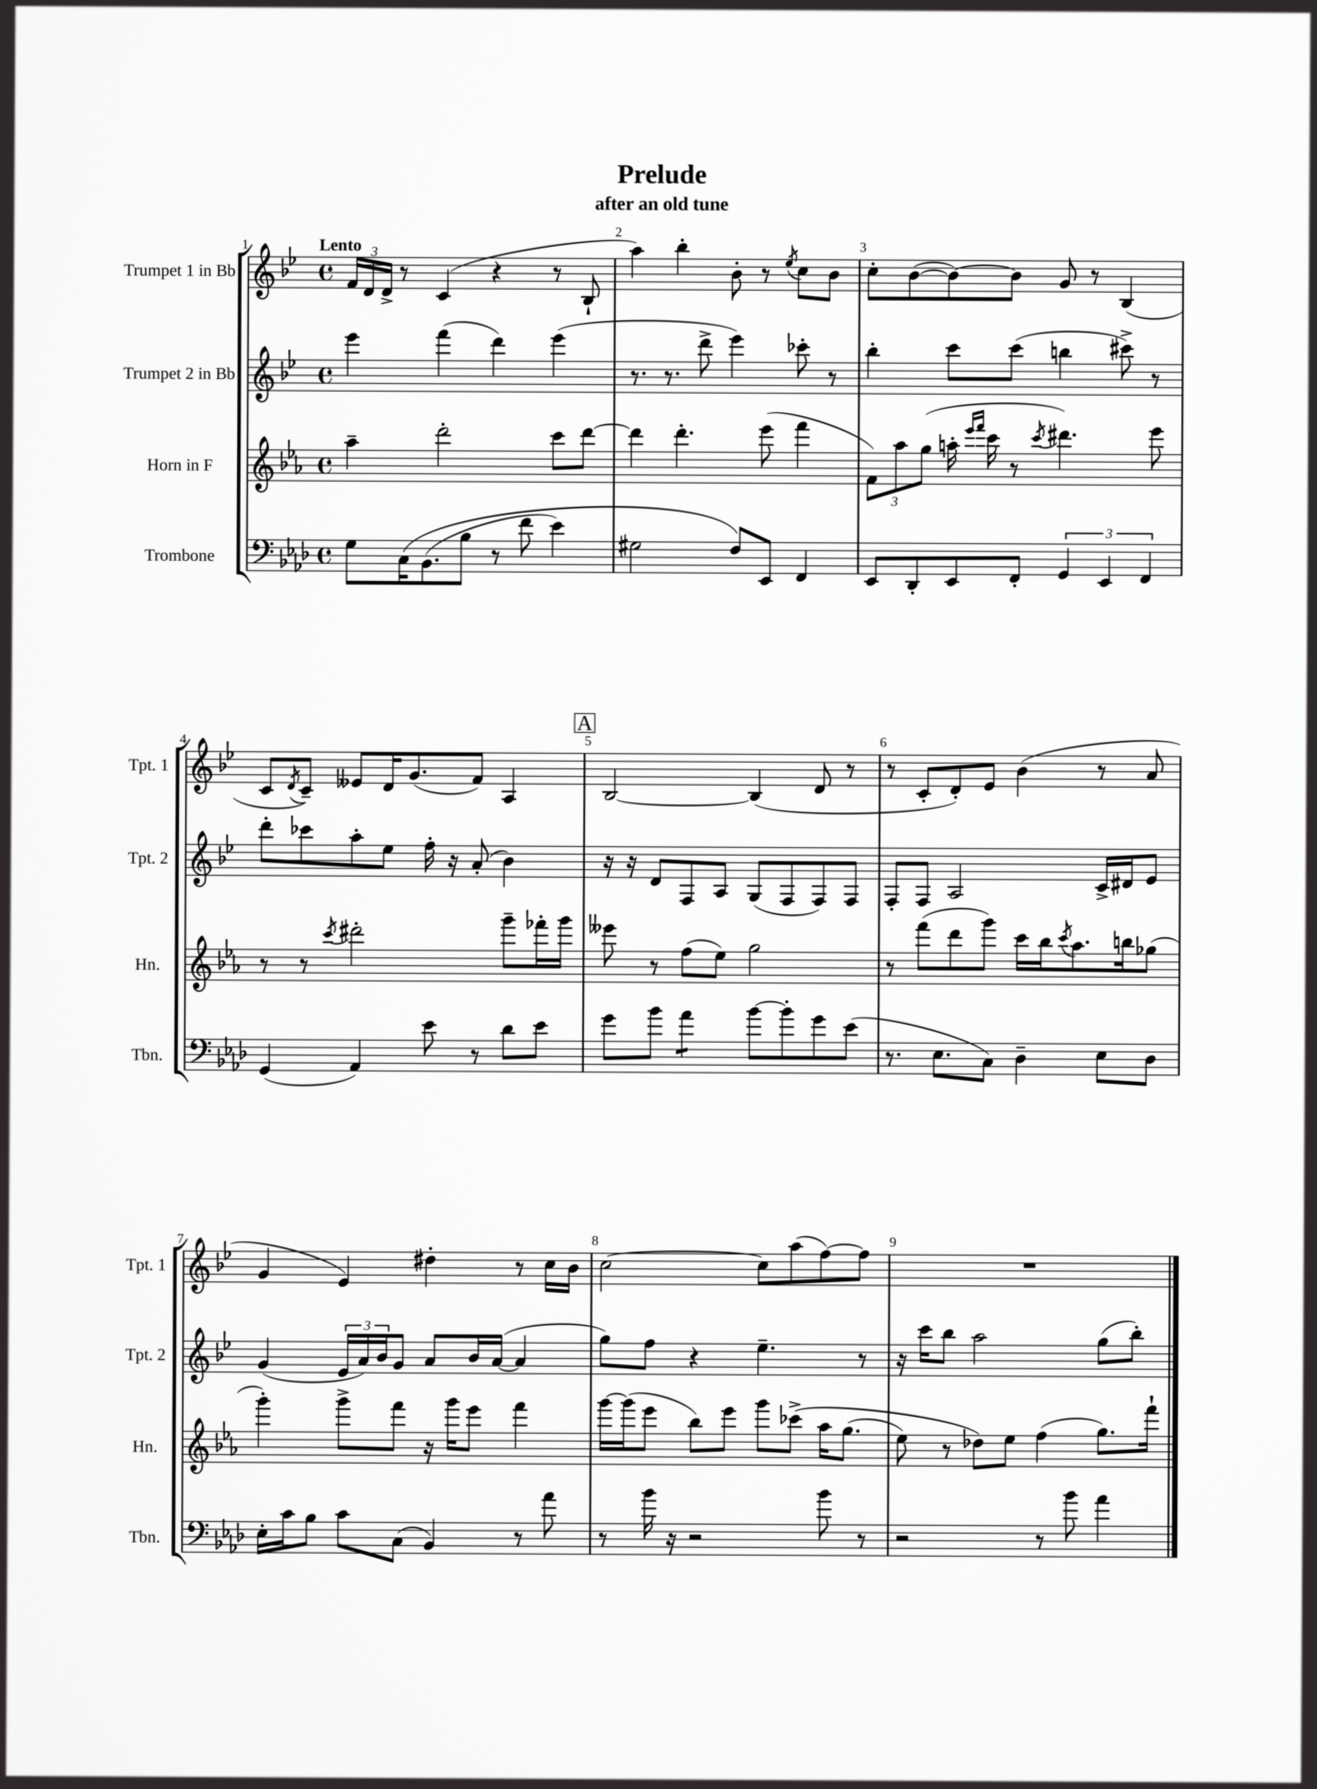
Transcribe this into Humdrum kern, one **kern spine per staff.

**kern	**kern	**kern	**kern
*part4	*part3	*part2	*part1
*staff4	*staff3	*staff2	*staff1
*I"Trombone	*I"Horn in F	*I"Trumpet 2 in Bb	*I"Trumpet 1 in Bb
*I'Tbn.	*I'Hn.	*I'Tpt. 2	*I'Tpt. 1
*clefF4	*clefG2	*clefG2	*clefG2
*k[b-e-a-d-]	*k[b-e-a-]	*k[b-e-]	*k[b-e-]
*M4/4	*M4/4	*M4/4	*M4/4
*met(c)	*met(c)	*met(c)	*met(c)
=1	=1	=1	=1
!	!	!	!LO:TX:a:B:t=Lento
8G\L	4aa-~\	4eee-\	24f/LL
.	.	.	24d/
.	.	.	24d^/JJ
(16C\K	.	.	8r
(8.BB-\	.	.	.
.	2ddd'\	(4fff\	(4c/
8B-\J	.	.	.
8r	.	4ddd\)	4r
8f\	.	.	.
4e-\)	8ccc\L	(4eee-\	8r
.	[8ddd\J	.	8B-`/
=2	=2	=2	=2
2G#X\	4ddd\]	8.r	4aa\)
.	.	8.r	.
.	4.ddd'\	.	4bb-'\
.	.	8ddd^\	.
8F/L)	.	4eee-\)	8b-'\
8EE-/J	(8eee-\	.	8r
.	.	.	8qee-/
4FF/	4fff\	8ccc-X'\	8cc\L
.	.	8r	8b-\J
=3	=3	=3	=3
8EE-/L	12f\L)	4bb-'\	8cc'\L
.	12aa-\	.	.
8DD-'/	.	.	([8b-\
.	(12gg\J	.	.
8EE-/	16aan'\	8ccc\L	8b-\_)
.	16qqeee-/LL	.	.
.	16qqfff/JJ	.	.
.	16ccc\	.	.
8FF'/J	8r	(8ccc\J	8b-\J]
.	8qccc/	.	.
6GG/	4.ddd#X\)	4bbn\	8g/
.	.	.	8r
6EE-/	.	.	.
.	.	8ccc#X^\)	(4B-/
6FF/	.	.	.
.	8eee-\	8r	.
!!LO:LB:g=z
=4	=4	=4	=4
(4GG/	8r	8ddd'\L	8c/L
.	.	.	8qd/
.	8r	8ccc-X\	8c~/J)
.	8qccc/	.	.
4AA-/)	2ddd#X'\	8aa'\	8e--X/L
.	.	8ee-\J	16d/K
.	.	.	(8.g/
8e-\	.	16ff'\	.
.	.	16r	.
8r	.	(8a'/	8f/J)
8d-\L	8ggg~\L	4b-\)	4A/
8e-\J	16fff-X'\L	.	.
.	16ggg\JJ	.	.
!!LO:REH:place=s1:t=A
=5	=5	=5	=5
8g\L	8eee--X\	16r	[2B-/
.	.	16r	.
8b-\J	8r	8d/L	.
*tremolo	*	*	*
8a-\L	(8ff\L	8F/	.
8a-\J	8ee-\J)	8A/J	.
*Xtremolo	*	*	*
[8b-\L	2gg\	(8G/L	(4B-/]
8b-'\]	.	8F/	.
8g\	.	8F/)	8d/
(8e-\J	.	8F/J	8r
=6	=6	=6	=6
8.r	8r	8F'/L	8r
.	(8fff\L	8F/J	8c'/L
8.E-\L	.	.	.
.	8ddd\	2A/	8d'/)
8C\J)	8ggg\J)	.	8e-/J
4D-~\	16ccc\LL	.	(4b-\
.	16bb-\J	.	.
.	8qccc/	.	.
.	8.aa-\	.	.
8E-\L	.	16c^/LL	8r
.	16bbn\k	16d#X/J	.
8D-\J	(8gg-X\J	8e-/J	8a/
!!LO:LB:g=z
=7	=7	=7	=7
16E-'\LL	4ggg'\)	(4g/	4g/
16c\J	.	.	.
8B-\J	.	.	.
8c\L	8ggg^\L	24e-/LL	4e-/)
.	.	24a/)	.
.	.	24b-/J	.
(8C\J	8fff\J	8g/J	.
4BB-/)	16r	8a/L	4dd#X'\
.	16ggg\KL	.	.
.	8eee-\J	16b-/L	.
.	.	([16a/JJ	.
8r	4fff\	4a/]	8r
8a-\	.	.	16cc\LL
.	.	.	16b-\JJ
=8	=8	=8	=8
8r	[16ggg\LL	8gg\L)	[2cc\
.	(16ggg\J]	.	.
16b-\	8eee-\J	8ff\J	.
16r	.	.	.
2r	8bb-\L)	4r	.
.	8eee-\J	.	.
.	8ggg\L	4.ee-~\	8cc\L]
.	(8ccc-X^\J	.	(8aa\
8b-\	16aa-\KL	.	[8ff\)
.	(8.gg\J	.	.
8r	.	8r	8ff\J]
=9	=9	=9	=9
2r	8ee-\)	16r	1r
.	.	16ccc\KL	.
.	8r	8bb-\J	.
.	8dd-X\L)	2aa\	.
.	8ee-\J	.	.
8r	(4ff\	.	.
8b-\	.	.	.
4a-\	8.gg\L)	(8gg\L	.
.	.	8bb-'\J)	.
.	16fff`\Jk	.	.
==	==	==	==
*-	*-	*-	*-
